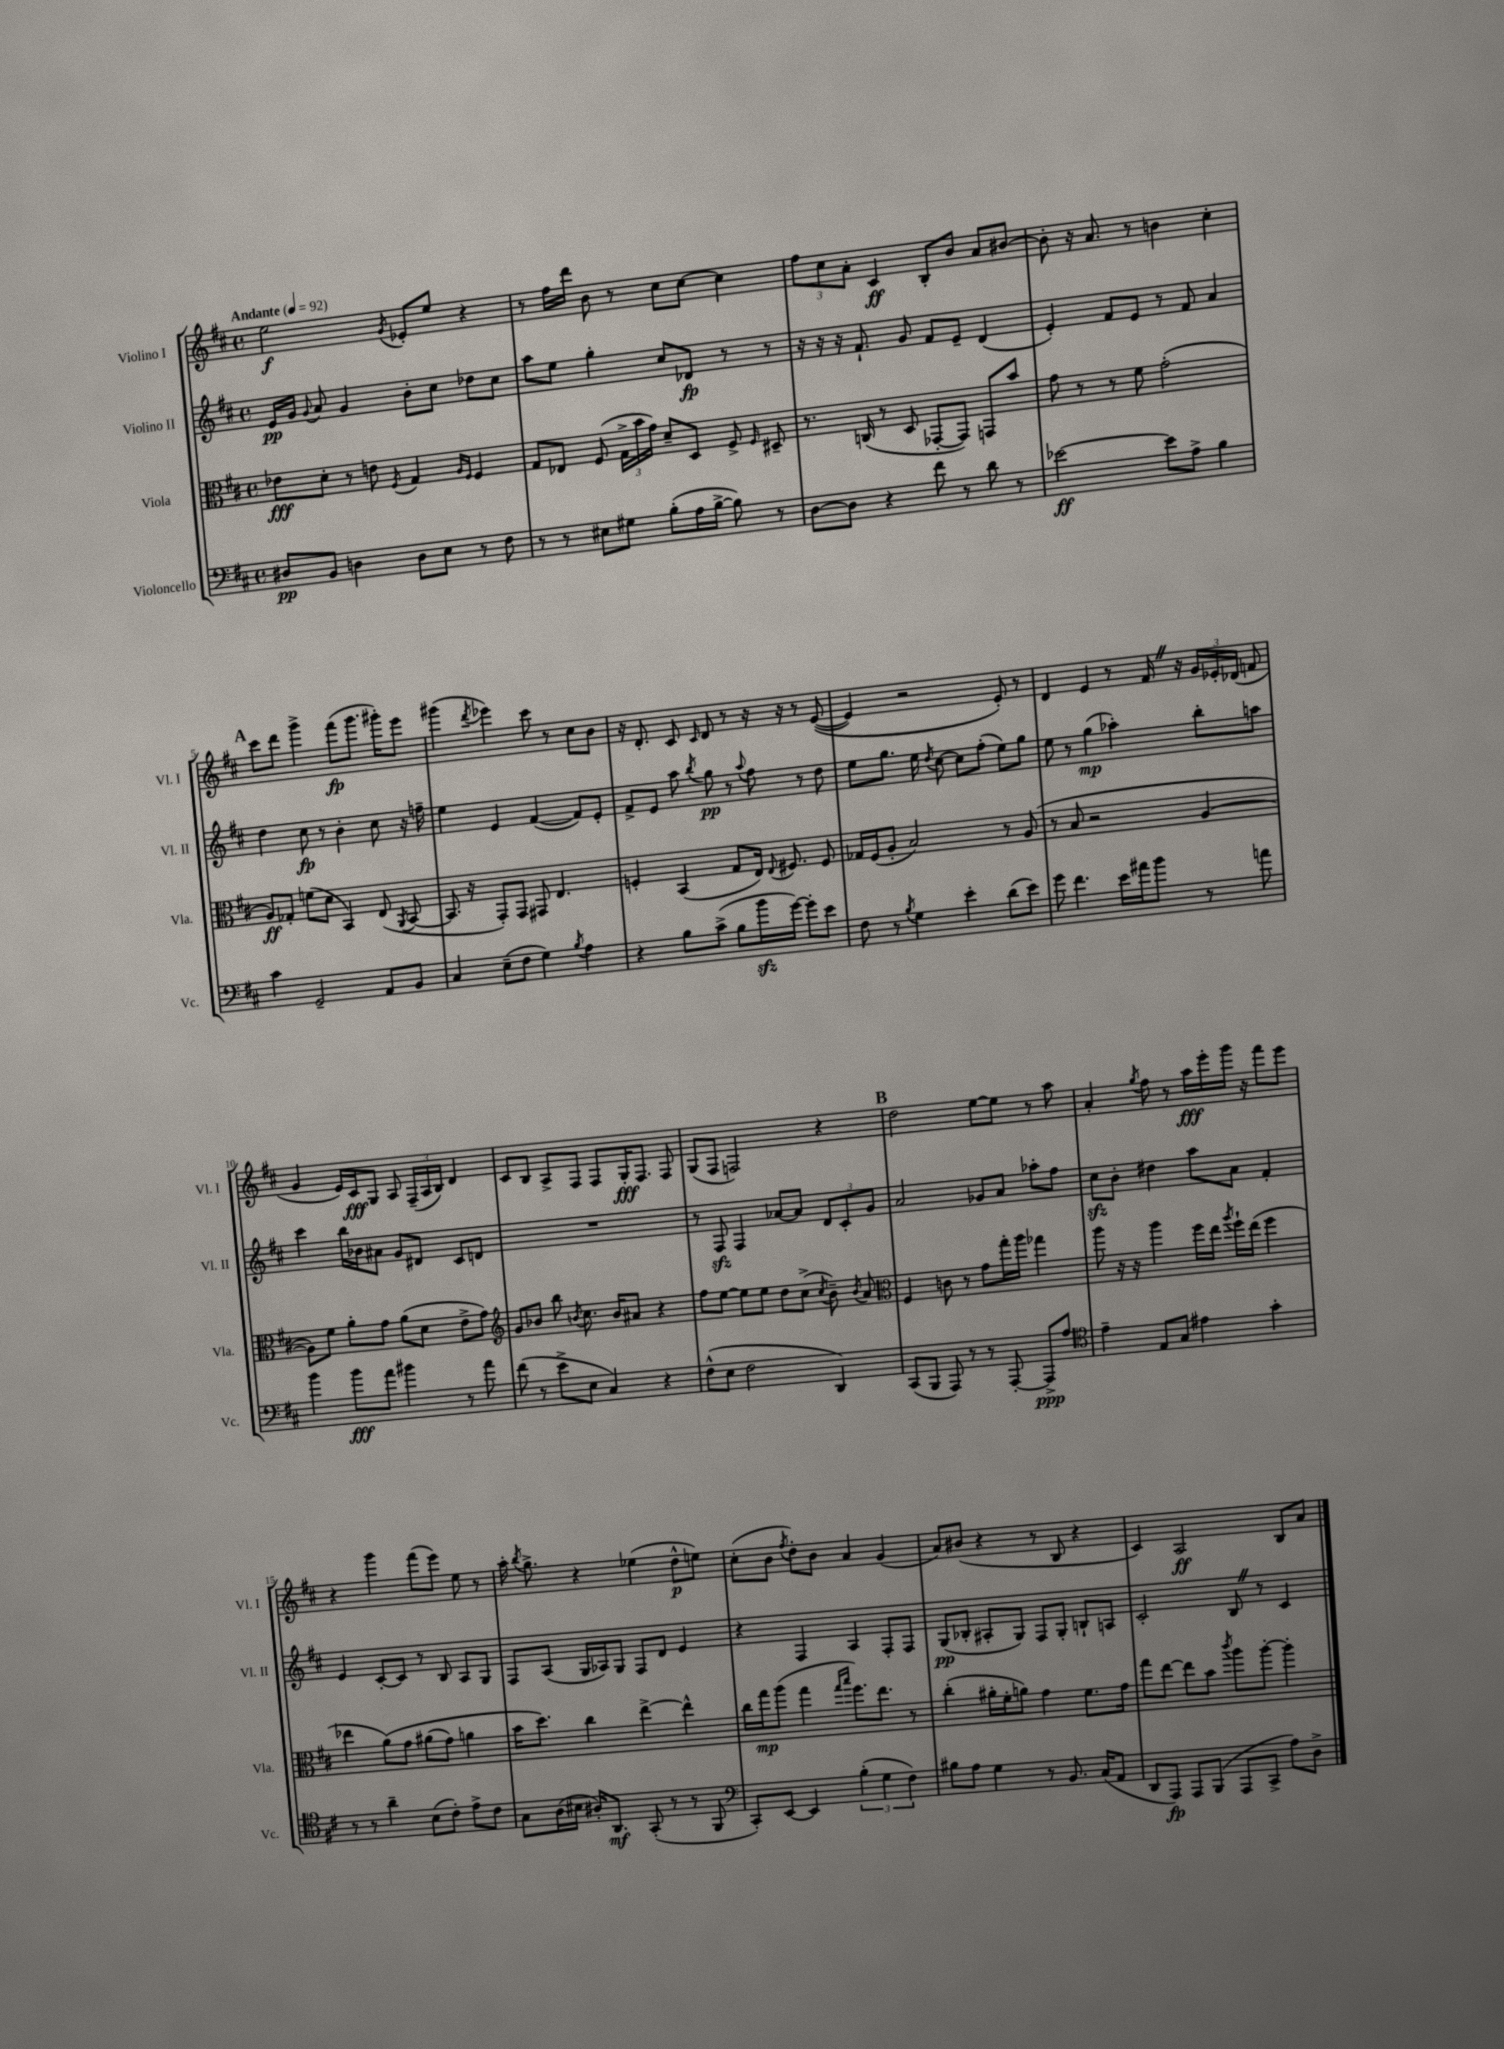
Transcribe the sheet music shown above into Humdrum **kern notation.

**kern	**kern	**kern	**kern
*staff4	*staff3	*staff2	*staff1
*clefF4	*clefC3	*clefG2	*clefG2
*k[f#c#]	*k[f#c#]	*k[f#c#]	*k[f#c#]
*M4/4	*M4/4	*M4/4	*M4/4
*met(c)	*met(c)	*met(c)	*met(c)
*MM92	*MM92	*MM92	*MM92
8D#/L	8e-\L	16e/LL	2ee\
.	.	16g/JJ	.
.	.	8qqg/	.
8BB/J	8d'\J	8a/	.
4D\	8r	4g/	.
.	8e\	.	.
.	8qF#/	.	8qg/
8D\L	4G/	8b'\L	8e-'/L
8E\J	.	8cc#\J	8ee/J
.	16qqA/LL	.	.
.	16qqF#/JJ	.	.
8r	4F#/	8dd-\L	4r
8F#\	.	8cc#\J	.
=	=	=	=
8r	8G/L	8aa\L	8r
8r	8E-/J	8ee\J	16ff#\LL
.	.	.	16ddd\JJ
8E#\L	(8F#/	4gg'\	8b\
8G#\J	24G^\LL	.	8r
.	24b\	.	.
.	24g\JJ)	.	.
(8B'\L	8d~/L	8cc#/L	8cc#\L
16A\L	8D/J	8d-/J	[8cc#\J
[16B^\JJ	.	.	.
8B\])	8F#^/	8r	4cc#\]
.	16qqF#/	.	.
8r	8D#~/	8r	.
=	=	=	=
[8D\L	8.r	16r	12ff#\L
.	.	16r	.
.	.	.	12cc#\
8D\]J	.	16r	.
.	.	.	12a'\J
.	(16C/	8.f#`/	.
4r	8r	.	4c#/
.	8D/	8g/	.
8f#\	[8GG-'/L	8f#/L	8B'/L
8r	8GG-/]J)	8e~/J	8b/J
8d\	8GG/L	(4d/	8a/L
8r	8b/J	.	[8b#/J
=	=	=	=
[2e-\	8g\	4e'/)	8b#'\]
.	8r	.	16r
.	.	.	8.a/
.	8r	8f#/L	.
.	8f#\	8e/J	8r
8e-\]L	(2g'\	8r	4b\
8A^\J	.	8f#/	.
4B\	.	4a/	4cc#'\
=	=	=	=
4c#\	8A/L)	4dd\	8ccc#\L
.	8G-'/J	.	8ddd\J
2GG~/	(8f\L	8cc#\	4ggg^\
.	8d\J	8r	.
.	4BB/)	4b'\	(8fff#\L
.	.	.	8.ggg\J
8AA/L	(8E/	8cc#\	.
.	.	.	16ggg#'\LK)
.	8qAA/	.	.
8BB/J	[8BB/	16r	8eee\J
.	.	16ff~\	.
=	=	=	=
4C#/	8.BB/]	4ee\	(4ggg#\
.	16r	.	.
.	.	.	8qddd/
(8E~\L	8GG'/L)	4e/	4eee-\)
8F#\J	8GG/J	.	.
4G\)	8GG#/	([4f#/	8ccc#\
.	4.E/	.	8r
8qB/	.	.	.
4A\	.	8f#/]L)	8cc#\L
.	.	8e'/J	8b\J
=	=	=	=
4r	4F'/	8f#^/L	16r
.	.	.	8.d'/
.	.	8e/J	.
8B\L	(4BB/	8aa\	8c#/
.	.	8qbb/	16qqc#/
(8c#^\J	.	8gg\	8d/
8B\L	8G/L	8r	8r
.	.	8qqaa/	.
16b\L	16E/Jk)	8ff#\	16r
.	8qqE/	.	.
[16g\JJ)	8.F#/	.	16r
8g'\]L	.	8r	8r
8e\J	8F#/	8dd\	&(([8e/
=	=	=	=
8F#\	16G-/LL	8ee\L	4e/])
.	(16F#/J	.	.
8r	8A'/J	8.gg\J	.
8qB/	.	.	.
4G\	2B/)	.	2r
.	.	16ee\	.
.	.	8qdd/	.
.	.	[8cc#\	.
4e'\	.	8cc#\]L	.
.	.	(8ff#'\J	.
(8d\L	8r	8ee\L)	8e'/&)
8e\J)	(8A/	8gg\J	8r
=	=	=	=
8g\	8r	8ee\	4d/
4.f#\	8B/	8r	.
.	2r	(4gg\	4e/
16e\LL	.	4aa-'\)	8r
16a#\J	.	.	.
8b\J	.	.	16f#/
.	.	.	16r
8r	[4A/	8bb'\L	24g/LL
.	.	.	24e-'/
.	.	.	(24d-/JJ
8a\	.	8aa\J	8f/
=	=	=	=
4b\	8A\]L)	4ccc#\	4g/
.	8f#\J	.	.
8b\L	8a'\L	16bb\LL	16e/LL)
.	.	16b-\J	16c#/J
8a\J	8g\J	8a#\J	8G/J
4b#\	(8a\L	8g/L	8A/
.	8d\J	8d#/J	(24F#~/LL
.	.	.	24A/
.	.	.	24B/JJ)
8r	8e^\L	8c#/L	4d/
8a\	8g\J)	8d/J	.
=	=	=	=
*	*clefG2	*	*
(8f#\	8g/L	1r	8c#/L
8r	8b-/J	.	8B/J
8e^\L	8bb\	.	8A^/L
.	8qb/	.	.
8E\J	8.cc#\	.	8F#/J
4C#/)	.	.	8F#/L
.	16b/LK	.	.
.	8a#/J	.	16G'/K
.	.	.	8.F#/J
4r	4r	.	.
.	.	.	8F#/
=	=	=	=
(8F#^^\L	8ff#\L	8r	(8G/L
8E\J	[8ee\J	8F#/	8F#/J
2F#\	8ee\]L	4F#/	2F/)
.	8ee\J	.	.
.	8dd\L	[8a-/L	.
.	(8cc#^\J	8a-/]J	.
.	8qcc#/	.	.
4DD/)	8b~\)	12d/L	4r
.	.	12c#'/	.
.	8qb/	.	.
.	8a/	.	.
.	.	12g/J	.
=	=	=	=
*	*clefC3	*	*
(8CC#/L	4F#/	2a/	2dd\
8BBB/J	.	.	.
8AAA/)	8c\	.	.
8r	8r	.	.
8r	8g\L	8g-/L	[8ee\L
[8AAA'/	16gg'\L	8a/J	8ee\]J
.	16aa\JJ	.	.
8AAA^/]L	4gg-\	8aa-'\L	8r
8A/J	.	8ff#\J	8aa\
=	=	=	=
*clefC4	*	*	*
4e~\	8aa\	8cc#\L	4a'/
.	16r	8b'\J	.
.	16r	.	.
.	.	.	8qgg/
8E/L	4aa\	4dd#\	8ff#\
8G/J	.	.	8r
4e#\	16ff#\LL	8aa\L	16aa\LL
.	16ee\JJ	.	16eee'\
.	8qaa/	.	.
.	16ff#`\LL	8a\J	16ggg\JJ
.	(16ee\JJ	.	16r
4g'\	4ff#\	4f#'/	8fff#\L
.	.	.	8eee\J
=	=	=	=
8r	4ee-\	4e/	4r
8r	.	.	.
4a~\	&(8a\L)	[8c#'/L	4ggg\
.	8g\J	8c#/]J	.
(8B\L	(8a#\L	8r	(8fff#\L
8c#'\J)	8g\J)	8B/	8eee\J)
8e^\L	4a\	8A/L	8ee\
8c#\J	.	8G/J	8r
=	=	=	=
8G\L	16b\LK	8F#/L	16aa'\
.	.	.	8qbb/
.	8.dd\J&)	.	8.gg^\
(16A\L	.	(8A/J	.
16B#\JJ	.	.	.
16A#'/LK)	4cc#\	16G/LL	4r
8.AA/J	.	16A-/J)	.
.	.	8G/J	.
(8GG'/	[4ee^\	8F#/L	(4ee-\
8r	.	8d/J	.
8r	4ee^^\]	4e/	8dd^^\L
8FF#/	.	.	8ee\J)
=	=	=	=
*clefF4	*	*	*
8CC#'/L)	16cc#\LL	4r	(8cc#'\L
.	16gg\J	.	.
[8EE/J	(8aa\J	.	8b\J
.	.	.	8qff#/
4EE/]	4gg\	4F#/	8dd'\L)
.	.	.	8b\J
.	16qqgg/LL	.	.
.	16qqbb/JJ	.	.
(6B'\	8.ff#\L)	4A/	4a/
6G\	.	.	.
.	8.ee\J	.	.
.	.	8F#'/L	(4g/
6F#\)	.	.	.
.	8r	8F#/J	.
=	=	=	=
8B#\L	(4cc#'\	(8G/L	8a/L)
8A\J	.	8B-'/J	(8b#/J
4G\	16a#'\LL	8A#'/L	4r
.	16f#'\J	.	.
.	8a\J)	8G/J)	.
8r	4g\	8F#/L	8r
8.BB/	.	8G'/J	8B/
.	8.f#\L	8B`/L	4r
(16C#/LK	.	.	.
8AA/J	.	8A/J	.
.	16g\Jk	.	.
=	=	=	=
8DD/L	8gg\L	2c#'/	4c#/)
8AAA/J)	[8ee\J	.	.
8AAA/L	8ee\]L	.	2A/
(8BBB/J	8b\J	.	.
.	8qccc#/	.	.
8AAA/L	8aa\L	8B/	.
8CC#^/J	[8aa'\J	8r	.
8A\L)	4aa'\]	4c#/	8B/L
8D^\J	.	.	8a/J
==	==	==	==
*-	*-	*-	*-
